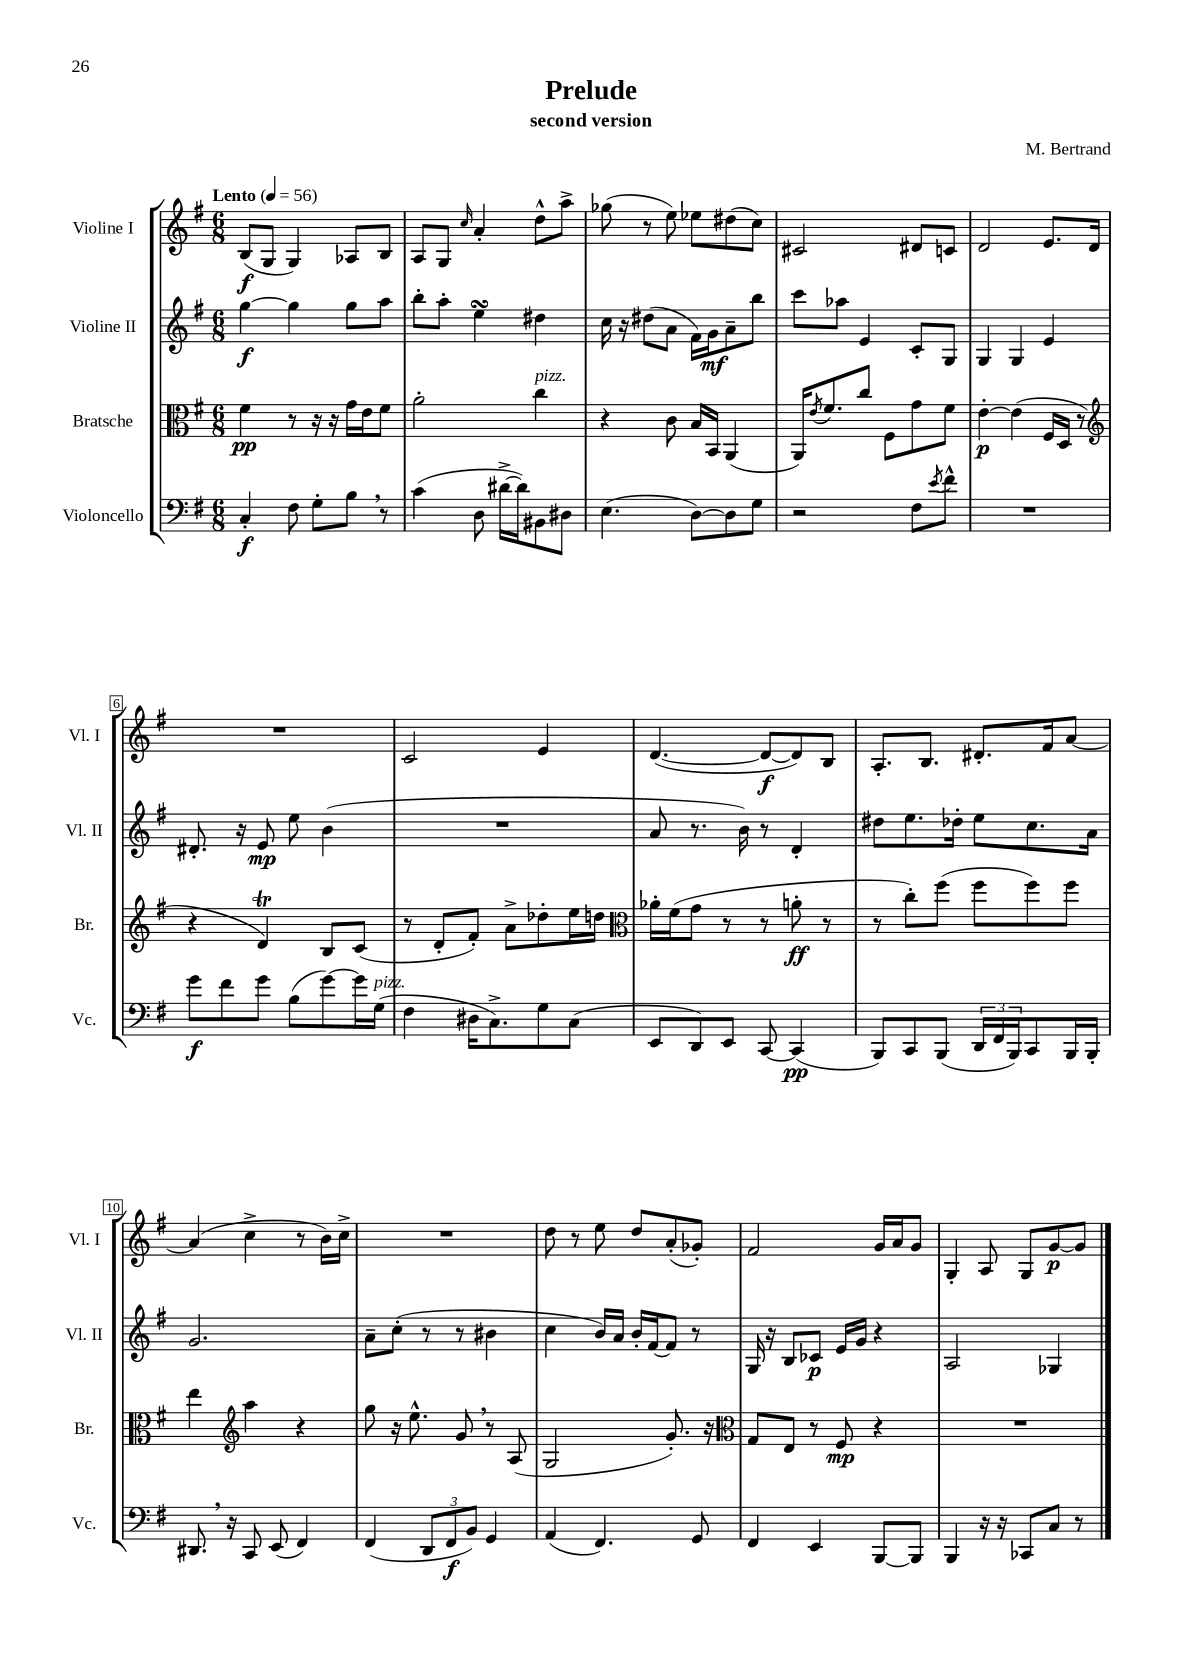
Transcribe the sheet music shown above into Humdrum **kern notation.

**kern	**kern	**kern	**kern
*staff4	*staff3	*staff2	*staff1
*clefF4	*clefC3	*clefG2	*clefG2
*k[f#]	*k[f#]	*k[f#]	*k[f#]
*M6/8	*M6/8	*M6/8	*M6/8
*MM56	*MM56	*MM56	*MM56
4C'/	4f#\	[4gg\	(8B/L
.	.	.	8G/J
8F#\	8r	4gg\]	4G/)
8G'\L	16r	.	.
.	16r	.	.
8B\J	16g\LL	8gg\L	8A-/L
.	16e\J	.	.
8r	8f#\J	8aa\J	8B/J
=	=	=	=
(4c\	2a'\	8bb'\L	8A/L
.	.	8aa'\J	8G/J
.	.	.	16qqcc/
8D\	.	4ee\	4a'/
[16d#^\LL	.	.	.
16d#\]J)	.	.	.
8BB#\	4cc\	4dd#\	8dd^^\L
8D#\J	.	.	8aa^\J
=	=	=	=
(4.E\	4r	16cc\	(8gg-\
.	.	16r	.
.	.	(8dd#\L	8r
.	8c\	8a\J	8ee\)
[8D\L)	16B/LL	16f#\LL)	8ee-\L
.	16BB/JJ	16g\J	.
8D\]	(4AA/	8a~\	(8dd#\
8G\J	.	8bb\J	8cc\J)
=	=	=	=
2r	16AA/LK)	8ccc\L	2c#/
.	8qe/	.	.
.	8.f#/	.	.
.	.	8aa-\J	.
.	8cc/J	4e/	.
.	8F#\L	.	.
8F#\L	8g\	8c'/L	8d#/L
8qe/	.	.	.
8f#^^\J	8f#\J	8G/J	8c/J
=	=	=	=
2.r	[4e'\	4G/	2d/
.	(4e\]	4G/	.
.	16F#/LL	4e/	8.e/L
.	16D/JJ	.	.
.	8r	.	.
.	.	.	16d/Jk
=	=	=	=
*	*clefG2	*	*
8g\L	4r	8.d#'/	2.r
8f#\	.	.	.
.	.	16r	.
8g\J	4d/)	8e/	.
(8B\L	.	8ee\	.
[8g\)	8B/L	(4b\	.
16g\]L	(8c/J	.	.
(16G\JJ	.	.	.
=	=	=	=
4F#\	8r	2.r	2c/
.	8d'/L	.	.
16D#\LK	8f#'/J)	.	.
8.C^\)	.	.	.
.	8a^\L	.	.
8G\	8dd-'\	.	4e/
(8C\J	16ee\L	.	.
.	16dd\JJ	.	.
=	=	=	=
*	*clefC3	*	*
8EE/L	16a-'\LL	8a/	([4.d/
.	(16f#\J	.	.
8DD/)	8g\J	8.r	.
8EE/J	8r	.	.
.	.	16b\)	.
[8CC/	8r	8r	8d/_L
(4CC/]	8a'\	4d'/	8d/])
.	8r	.	8B/J
=	=	=	=
8BBB/L)	8r	8dd#\L	8.A'/L
8CC/	8cc'\L)	8.ee\	.
.	.	.	8.B/J
(8BBB/J	(8ff#\J	.	.
.	.	16dd-'\Jk	.
24DD/LL	8ff#\L	8ee\L	8.d#'/L
24FF#/	.	.	.
24BBB/J)	.	.	.
8CC/	8ff#\)	8.cc\	.
.	.	.	16f#/k
16BBB/L	8ff#\J	.	[8a/J
16BBB'/JJ	.	16a\Jk	.
=	=	=	=
8.DD#/	4ee\	2.g/	(4a/]
16r	.	.	.
*	*clefG2	*	*
8CC/	4aa\	.	4cc^\
(8EE/	.	.	.
4FF#/)	4r	.	8r
.	.	.	16b\LL)
.	.	.	16cc^\JJ
=	=	=	=
(4FF#/	8gg\	8a~\L	2.r
.	16r	(8cc'\J	.
.	8.ee^^\	.	.
12DD/L	.	8r	.
12FF#/	.	.	.
.	8g/	8r	.
12BB/J)	.	.	.
4GG/	8r	4b#\	.
.	(8A/	.	.
=	=	=	=
(4AA/	2G/	4cc\	8dd\
.	.	.	8r
4.FF#/)	.	16b/LL)	8ee\
.	.	16a/JJ	.
.	.	16b'/LL	8dd/L
.	.	[16f#/J	.
.	8.g'/)	8f#/]J	(8a'/
8GG/	.	8r	8g-'/J)
.	16r	.	.
=	=	=	=
*	*clefC3	*	*
4FF#/	8G/L	16G/	2f#/
.	.	16r	.
.	8E/J	8B/L	.
4EE/	8r	8c-/J	.
.	8F#/	16e/LL	.
.	.	16g/JJ	.
[8BBB/L	4r	4r	16g/LL
.	.	.	16a/J
8BBB/]J	.	.	8g/J
=	=	=	=
4BBB/	2.r	2A/	4G'/
16r	.	.	8A/
16r	.	.	.
8CC-/L	.	.	8G/L
8C/J	.	4G-/	[8g/
8r	.	.	8g/]J
==	==	==	==
*-	*-	*-	*-
